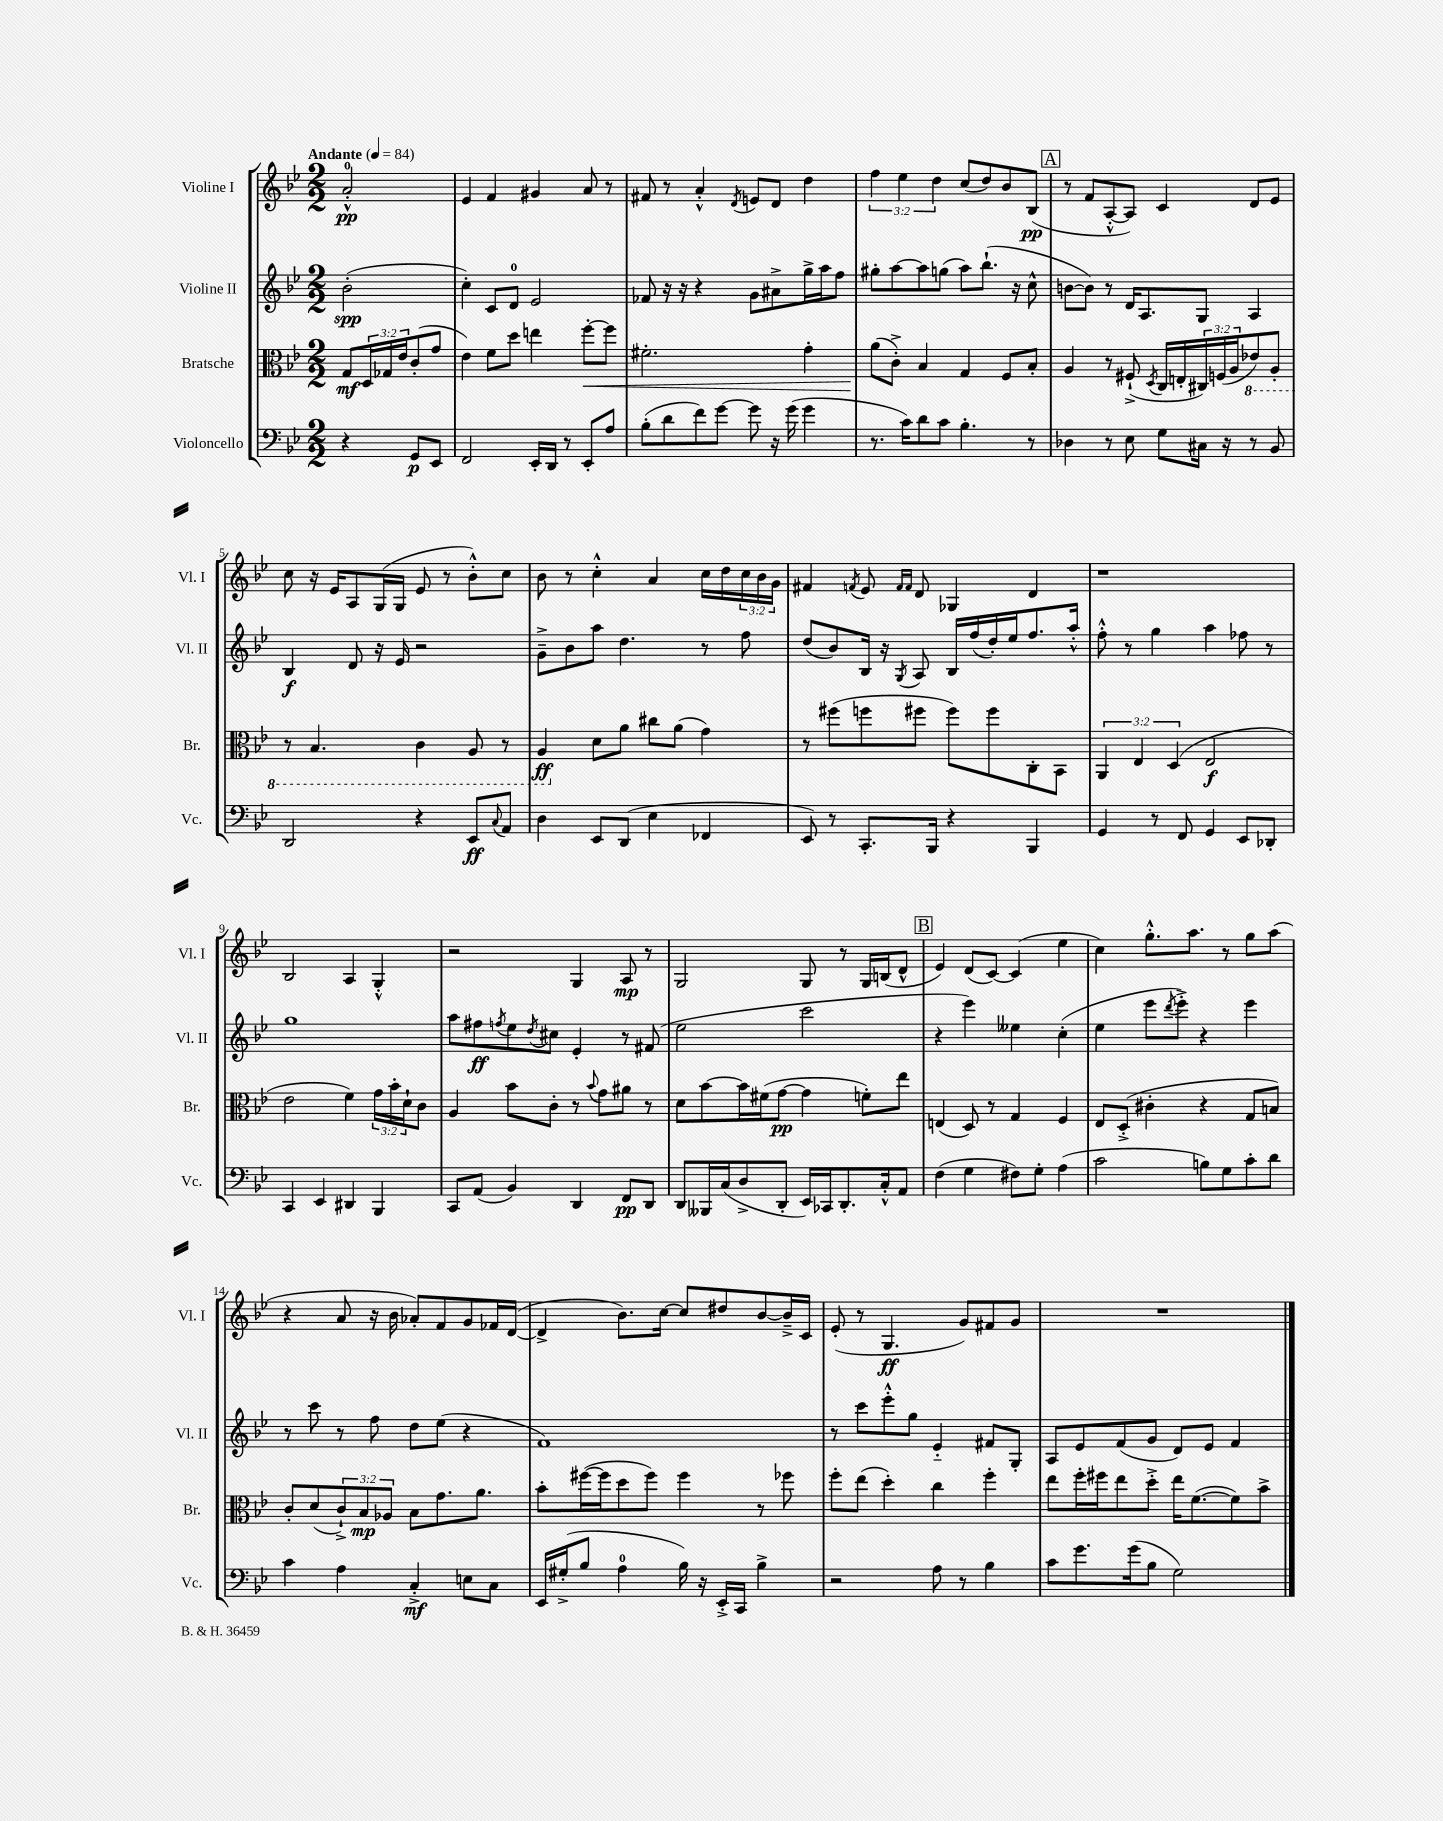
<<
\new StaffGroup <<
\new Staff = "s0" \with { instrumentName = "Violine I" shortInstrumentName = "Vl. I" } {
    \clef treble \key bes \major \numericTimeSignature \time 2/2 \override Staff.TupletNumber.text = #tuplet-number::calc-fraction-text \partial 2 \tempo "Andante" 4 = 84
    a'2-0-.-^\pp |
    ees'4 f'4 gis'4 a'8 r8 |
    fis'8 r8 a'4-.-^ \acciaccatura { d'8 } e'8 d'8 d''4 |
    \tuplet 3/2 { f''4 ees''4 d''4 } c''8( d''8) bes'8 bes8\pp( |
    \mark \markup { \box "A" } r8 f'8 a8~-.-^ a8) c'4 d'8 ees'8 |
    c''8 r16 ees'16 a8 g16( g16 ees'8 r8 bes'8-.-^) c''8 |
    bes'8 r8 c''4-.-^ a'4 c''16 d''16 \tuplet 3/2 { c''16 bes'16 g'16 } |
    fis'4 \acciaccatura { f'8 } ees'8 \grace { f'16 f'16 } d'8 ges4 d'4 |
    r1 |
    bes2 a4 g4-.-^ |
    r2 g4 a8\mp r8 |
    g2 g8 r8 g16 b16( d'8-^ |
    \mark \markup { \box "B" } ees'4) d'8( c'8~) c'4( ees''4 |
    c''4) g''8.-.-^ a''8. r8 g''8 a''8( |
    r4 a'8 r16 bes'16 aes'8-.) f'8 g'8 fes'16 d'16~( |
    d'4-> bes'8.) c''16~ c''8 dis''8 bes'8~ bes'16---> c'16 |
    ees'8-.( r8 g4.\ff g'8) fis'8 g'8 |
    R1 \bar "|." |
}
\new Staff = "s1" \with { instrumentName = "Violine II" shortInstrumentName = "Vl. II" } {
    \clef treble \key bes \major \numericTimeSignature \time 2/2 \partial 2
    bes'2-.\spp( |
    c''4-.) c'8 d'8-0 ees'2 |
    fes'8 r16 r16 r4 g'8 ais'8-> g''16-> a''16 f''8 |
    gis''8-. a''8~ a''8 g''8( a''8) bes''8.-!( r16 c''8-^ |
    \mark \markup { \box "A" } b'8~ b'8) r8 d'16 a8. g8 a4 |
    bes4\f d'8 r16 ees'16 r2 |
    g'8---> bes'8 a''8 d''4. r8 f''8 |
    d''8( bes'8) bes16 r16 \acciaccatura { g8 } a8 bes16 f''16( d''16-.) ees''16 f''8. a''16-.-^ |
    f''8-.-^ r8 g''4 a''4 fes''8 r8 |
    g''1 |
    a''8 fis''8\ff \acciaccatura { f''8 } ees''8 \acciaccatura { d''8 } cis''8 ees'4-. r8 fis'8( |
    ees''2 c'''2 |
    \mark \markup { \box "B" } r4 ees'''4) eeses''4 c''4-.( |
    ees''4 ees'''8 \acciaccatura { d'''8 } ees'''8-.->) r4 ees'''4 |
    r8 c'''8 r8 f''8 d''8 ees''8( r4 |
    f'1) |
    r8 c'''8 ees'''8-.-^ g''8 ees'4-_ fis'8 g8-. |
    a8 ees'8 f'8( g'8 d'8) ees'8 f'4 \bar "|." |
}
\new Staff = "s2" \with { instrumentName = "Bratsche" shortInstrumentName = "Br." } {
    \clef alto \key bes \major \numericTimeSignature \time 2/2 \override Staff.TupletNumber.text = #tuplet-number::calc-fraction-text \partial 2
    g8\mf \tuplet 3/2 { d16 ges16 ees'16 } c'8-.( g'8 |
    ees'4) f'8 d''8 e''4 f''8~-.\< f''8 |
    fis'2.-. g'4-. |
    a'8\!( c'8-.->) bes4 g4 f8 bes8-. |
    \mark \markup { \box "A" } a4 r8 fis8-!->( \acciaccatura { d8 } c16 e16-. \tuplet 3/2 { cis16) f16( a16 } \ottava #-1 ees8) a,8-. |
    r8 bes,4. c4 a,8 r8 |
    a,4\ff \ottava #0 d'8 a'8 cis''8 a'8( g'4) |
    r8 fis''8( f''8 fis''8 fis''8) fis''8 c8-. bes,8 |
    \tuplet 3/2 { a,4 ees4 d4( } ees2\f |
    ees'2 f'4) \tuplet 3/2 { g'16 bes'16-. d'16-! } c'8 |
    a4 bes'8 c'8-. r8 \appoggiatura { bes'8 } g'8 ais'8 r8 |
    d'8 bes'8~ bes'16 fis'16( g'8~\pp g'4 f'8-.) ees''8 |
    \mark \markup { \box "B" } e4( d8) r8 g4 f4 |
    ees8 d8-.->( cis'4-. r4 g8 b8) |
    c'8-. d'8( \tuplet 3/2 { c'8-!->) bes8\mp aes8 } bes8 g'8. a'8. |
    bes'8-. fis''16~( fis''16 d''8 fis''8) fis''4 r8 fes''8 |
    f''8-. ees''8( d''4-.) c''4 f''4-. |
    ees''8 f''16-. fis''16 ees''8 d''8-.-> ees''16 f'8.~( f'8) bes'8-> \bar "|." |
}
\new Staff = "s3" \with { instrumentName = "Violoncello" shortInstrumentName = "Vc." } {
    \clef bass \key bes \major \numericTimeSignature \time 2/2 \partial 2
    r4 g,8\p ees,8 |
    f,2 ees,16-. d,16 r8 ees,8-. a8 |
    bes8-.( d'8 f'8) g'8~ g'8 r16 g'16( g'4 |
    r8. c'16) d'8 c'8 bes4.-. r8 |
    \mark \markup { \box "A" } des4 r8 ees8 g8 cis16 r16 r8 bes,8 |
    d,2 r4 ees,8\ff \appoggiatura { c8 } a,8 |
    d4 ees,8 d,8( ees4 fes,4 |
    ees,8) r8 c,8.-. bes,,16 r4 bes,,4 |
    g,4 r8 f,8 g,4 ees,8 des,8-. |
    c,4 ees,4 dis,4 bes,,4 |
    c,8 a,8( bes,4) d,4 f,8\pp d,8 |
    d,8 beses,,16 c16( d8-> d,8-. ees,16) ces,16 d,8.-. c16-.-^ a,8 |
    \mark \markup { \box "B" } f4( g4 fis8) g8-. a4( |
    c'2 b8) g8 c'8-. d'8 |
    c'4 a4 c4-.->\mf e8 c8 |
    ees,16 gis16-.->( bes8 a4-0 bes16) r16 ees,16-.-> c,16 bes4-> |
    r2 a8 r8 bes4 |
    c'8 g'8. g'16( bes8 g2) \bar "|." |
}
>>
>>
